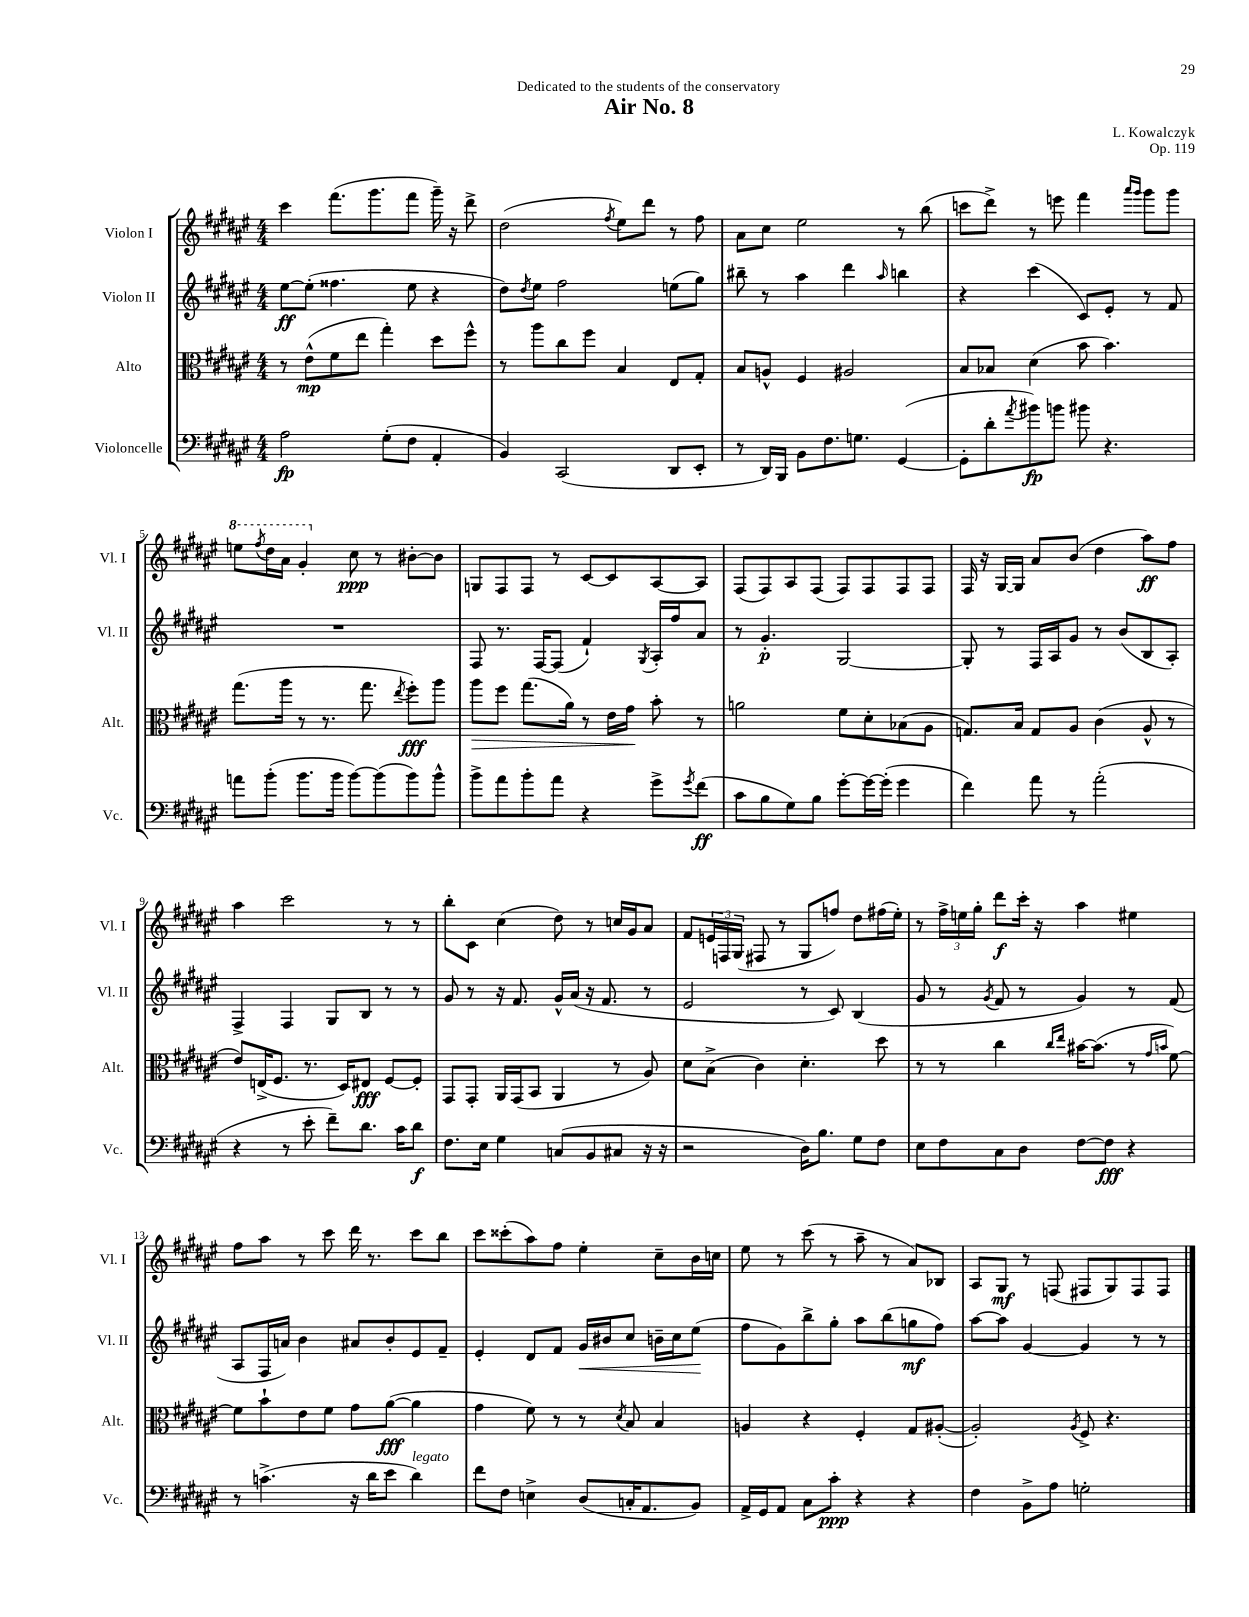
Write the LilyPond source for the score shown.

\header { title = "Air No. 8" composer = "L. Kowalczyk" dedication = "Dedicated to the students of the conservatory" opus = "Op. 119" }
<<
\new StaffGroup <<
\new Staff = "s0" \with { instrumentName = "Violon I" shortInstrumentName = "Vl. I" } {
    \clef treble \key fis \major \numericTimeSignature \time 4/4
    cis'''4 fis'''8.( gis'''8. fis'''8 gis'''16--) r16 dis'''8-> |
    dis''2( \acciaccatura { fis''8 } eis''8) dis'''8 r8 fis''8 |
    ais'8 cis''8 eis''2 r8 b''8( |
    c'''8 dis'''8->) r8 e'''8 fis'''4 \grace { ais'''16 gis'''16 } gis'''8 gis'''8 |
    \ottava #1 e'''8 \acciaccatura { fis'''8 } dis'''16 ais''16 gis''4-. \ottava #0 cis''8\ppp r8 bis'8~-. bis'8 |
    g8 fis8 fis8 r8 cis'8~ cis'8 ais8~ ais8 |
    fis8( fis8) ais8 fis8( fis8) fis8 fis8 fis8 |
    fis16 r16 gis16~ gis16 ais'8 b'8( dis''4 ais''8\ff) fis''8 |
    ais''4 cis'''2 r8 r8 |
    b''8-. cis'8 cis''4( dis''8) r8 c''16 gis'16 ais'8 |
    fis'8 \tuplet 3/2 { e'16 f16 gis16( } fis8 r8 gis8 f''8) dis''8 fis''16( eis''16-.) |
    r8 \tuplet 3/2 { fis''16-> e''16 gis''16-. } dis'''8\f cis'''16-. r16 ais''4 eis''4 |
    fis''8 ais''8 r8 cis'''8 dis'''16 r8. cis'''8 b''8 |
    cis'''8 cisis'''8-.( ais''8) fis''8 eis''4-. cis''8-- b'16 c''16 |
    eis''8 r8 cis'''8( r8 ais''8-- r8 ais'8) bes8 |
    ais8 gis8\mf r8 f8( fis8 gis8) fis8 fis8 \bar "|." |
}
\new Staff = "s1" \with { instrumentName = "Violon II" shortInstrumentName = "Vl. II" } {
    \clef treble \key fis \major \numericTimeSignature \time 4/4
    eis''8~\ff eis''8-.( fisis''4. eis''8 r4 |
    dis''8) \acciaccatura { dis''8 } eis''8 fis''2 e''8( gis''8) |
    bis''8-- r8 ais''4 dis'''4 \grace { ais''16 } b''4 |
    r4 cis'''4( cis'8) eis'8-. r8 fis'8 |
    R1 |
    fis8 r8. fis16~ fis8( fis'4-!) \acciaccatura { gis8 } ais16-. fis''16 ais'8 |
    r8 gis'4.-.\p gis2~ |
    gis8-. r8 fis16 ais16 gis'8 r8 b'8( b8 ais8-.) |
    fis4-> fis4 gis8 b8 r8 r8 |
    gis'8 r8 r16 fis'8. gis'16-^ ais'16( r16 fis'8. r8 |
    eis'2 r8 cis'8) b4( |
    gis'8 r8 \acciaccatura { gis'8 } fis'8 r8 gis'4) r8 fis'8( |
    ais8 fis16 a'16) b'4 ais'8 b'8-. eis'8 fis'8-- |
    eis'4-. dis'8 fis'8 gis'16\< bis'16 cis''8 b'16-- cis''16 eis''8\!( |
    fis''8 gis'8) b''8-> gis''8-. ais''8 b''8( g''8\mf fis''8) |
    ais''8~ ais''8 gis'4~ gis'4 r8 r8 \bar "|." |
}
\new Staff = "s2" \with { instrumentName = "Alto" shortInstrumentName = "Alt." } {
    \clef alto \key fis \major \numericTimeSignature \time 4/4
    r8 eis'8-^\mp( fis'8 eis''8 gis''4-.) dis''8 fis''8-^ |
    r8 ais''8 cis''8 fis''8 b4 eis8 gis8-. |
    b8 a8-^ fis4 ais2 |
    b8 bes8 dis'4( b'8 b'4.) |
    gis''8.( ais''16 r8 r8. gis''8. \acciaccatura { eis''8 } fis''8-.\fff) ais''8 |
    ais''8\> fis''8 gis''8.( ais'16) r8 eis'16 gis'16\! b'8-. r8 |
    a'2 fis'8 dis'8-. bes8( ais8 |
    g8.) b16 g8 ais8 cis'4( ais8-^ r8 |
    eis'8) e16->( fis8. r8. dis16) eis8\fff fis8~ fis8-. |
    gis,8 gis,8-. ais,16 gis,16( b,8 ais,4 r8 ais8) |
    dis'8 b8->( cis'4) dis'4.-. dis''8 |
    r8 r8 cis''4 \grace { cis''16 eis''16 } bis'16~ bis'8.( r8 \grace { gis'16 b'16 } fis'8~) |
    fis'8 b'8-! eis'8 fis'8 gis'8 ais'8~\fff( ais'4 |
    gis'4 fis'8) r8 r8 \acciaccatura { dis'8 } b8 b4 |
    a4 r4 fis4-. gis8 ais8~-.( |
    ais2-.) \acciaccatura { ais8 } fis8-> r4. \bar "|." |
}
\new Staff = "s3" \with { instrumentName = "Violoncelle" shortInstrumentName = "Vc." } {
    \clef bass \key fis \major \numericTimeSignature \time 4/4
    ais2\fp gis8-.( fis8 ais,4-. |
    b,4) cis,2( dis,8 eis,8-. |
    r8 dis,16) b,,16 b,8 fis8. g8. gis,4~( |
    gis,8-. dis'8-. \acciaccatura { ais'8 } bis'8\fp) b'8 bis'8 r4. |
    a'8 b'8-.( b'8. b'16 b'8~) b'8( b'8) b'8-^ |
    b'8-> ais'8 b'8-. ais'8 r4 gis'8-> \acciaccatura { gis'8 } fis'8\ff( |
    cis'8 b8 gis8) b8 gis'8~-. gis'16~ gis'16-.( gis'4 |
    fis'4) ais'8 r8 ais'2-.( |
    r4 r8 eis'8-. fis'8--) dis'8. cis'16 dis'8\f |
    fis8. eis16 gis4 c8( b,8 cis8 r16 r16 |
    r2 dis16) b8. gis8 fis8 |
    eis8 fis8 cis8 dis8 fis8~ fis8\fff r4 |
    r8 c'4.->( r16 dis'16 eis'8 dis'4^\markup { \italic "legato" }) |
    fis'8 fis8 e4-> dis8( c16-. ais,8. b,8) |
    ais,16-> gis,16 ais,8 cis8 cis'8-.\ppp r4 r4 |
    fis4 b,8-> ais8 g2-. \bar "|." |
}
>>
>>
